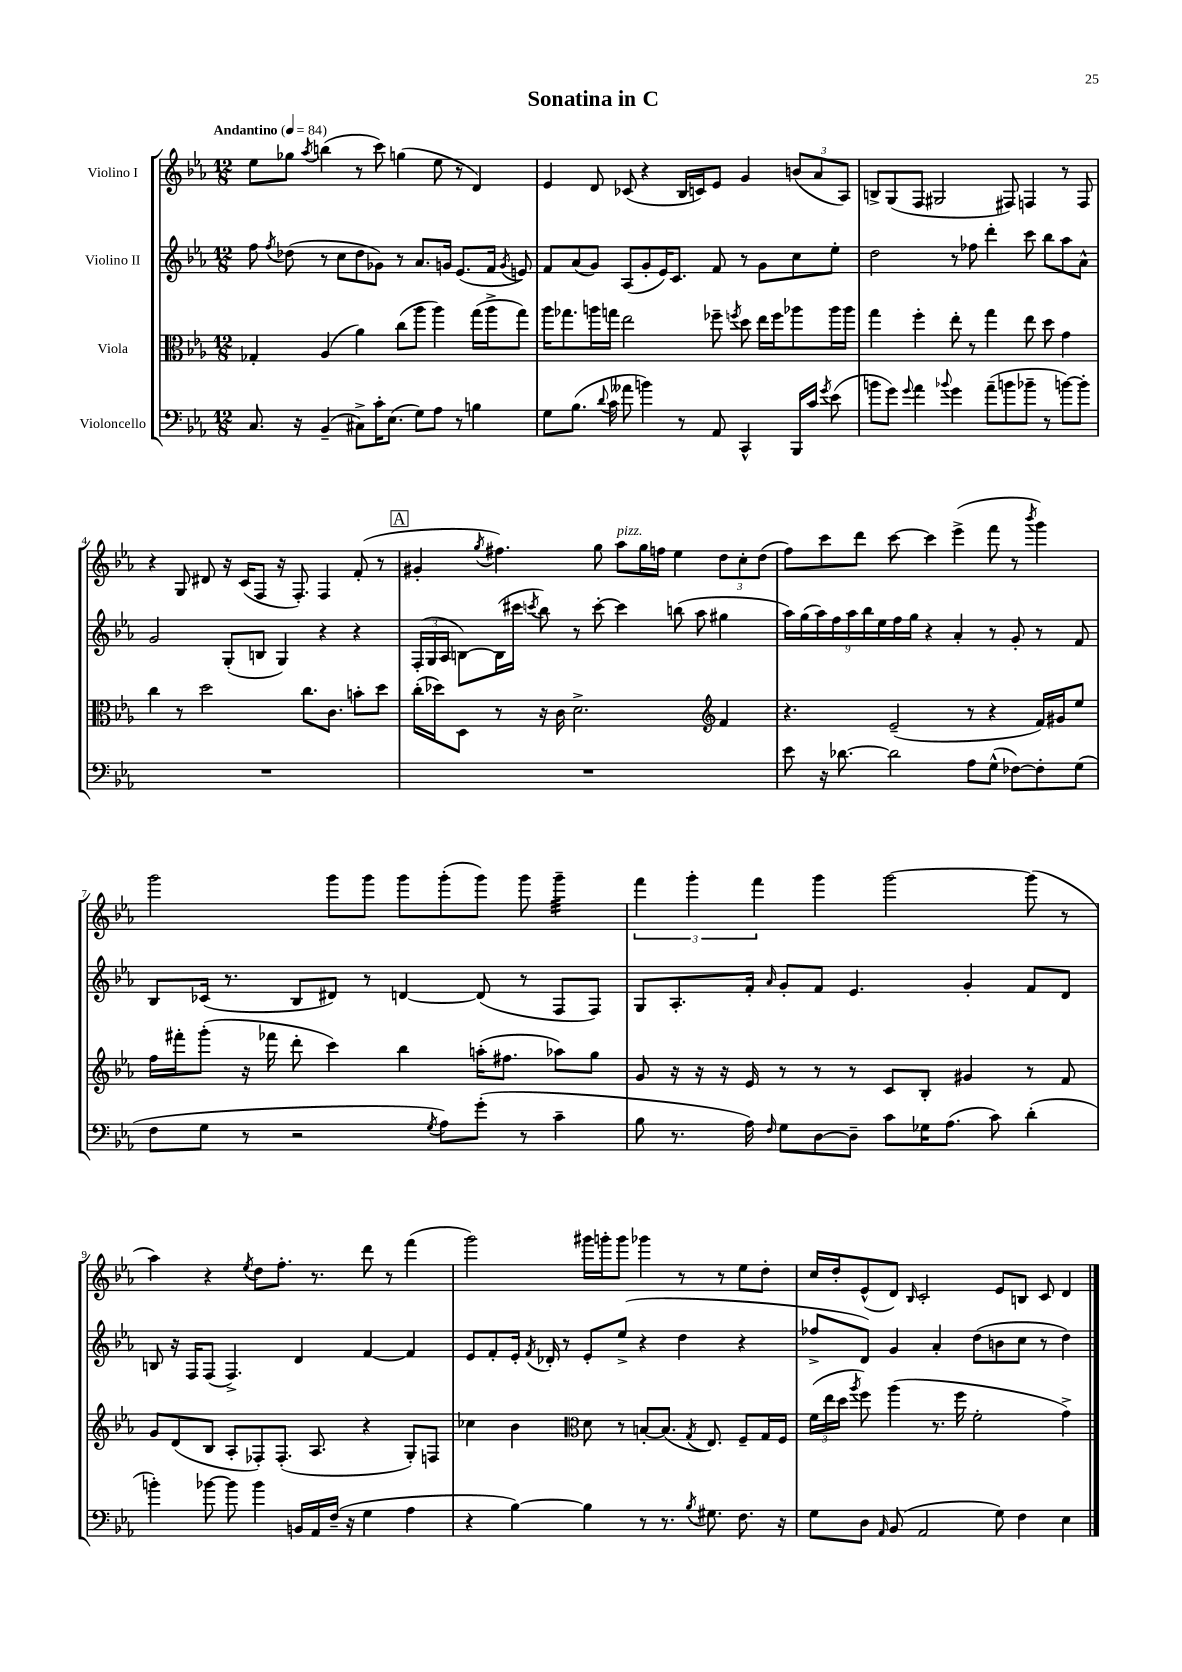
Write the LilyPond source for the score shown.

\header { title = "Sonatina in C" }
<<
\new StaffGroup <<
\new Staff = "s0" \with { instrumentName = "Violino I" } {
    \clef treble \key ees \major \numericTimeSignature \time 12/8 \tempo "Andantino" 4 = 84
    \autoBeamOff ees''8[ ges''8] \acciaccatura { aes''8 } b''4( r8 c'''8) g''4( ees''8 r8 d'4) |
    ees'4 d'8 ces'8( r4 bes16[ c'16) ees'8] g'4 \tuplet 3/2 { b'8[( aes'8 aes8]) } |
    b8[-> g8( f8] gis2 fis8) f4 r8 f8 |
    r4 g8 dis'8 r16 c'16[( f8] r16 f8.-.) f4 f'8-.( r8 |
    \mark \markup { \box "A" } gis'4-. \acciaccatura { g''8 } fis''4.) g''8 aes''8[^\markup { \italic "pizz." } g''16 f''16] ees''4 \tuplet 3/2 { d''8[ c''8-. d''8]( } |
    f''8[) c'''8 d'''8] c'''8~ c'''4 ees'''4->( f'''8 r8 \acciaccatura { bes'''8 } g'''4) |
    g'''2 g'''8[ g'''8] g'''8[ g'''8-.( g'''8]) g'''8 g'''4:32-- |
    \tuplet 3/2 { f'''4 g'''4-. f'''4 } g'''4 g'''2~ g'''8( r8 |
    aes''4) r4 \acciaccatura { ees''8 } d''8[ f''8.]-. r8. d'''8 r8 f'''4( |
    g'''2) gis'''16[ g'''16-. g'''8] ges'''4 r8 r8 ees''8[ d''8]-. |
    c''16[ d''16-. ees'8-^( d'8]) \grace { bes16 } c'2-. ees'8[ b8] c'8 d'4 \bar "|." |
}
\new Staff = "s1" \with { instrumentName = "Violino II" } {
    \clef treble \key ees \major \numericTimeSignature \time 12/8
    \autoBeamOff f''8 \acciaccatura { f''8 } des''8( r8 c''8[ des''8 ges'8]) r8 aes'8.[ g'16] ees'8.[( f'16] \acciaccatura { g'8 } e'8) |
    f'8[ aes'8( g'8]) aes8[( g'8-. ees'16) c'8.] f'8 r8 g'8[ c''8 ees''8]-. |
    d''2 r8 fes''8 d'''4-. c'''8 bes''8[ aes''8 aes'8]-^ |
    g'2 g8[-.( b8] g4) r4 r4 |
    \mark \markup { \box "A" } \tuplet 3/2 { f16[-.( g16 aes16] } b8[~) b16( cis'''16] \acciaccatura { c'''8 } bes''8) r8 c'''8~-. c'''4 b''8( aes''8 gis''4 |
    \tuplet 9/8 { aes''16[) g''16( aes''16) f''16 aes''16 bes''16 ees''16 f''16 g''16] } r4 aes'4-. r8 g'8-. r8 f'8 |
    bes8[ ces'16]( r8. bes8[ dis'8]) r8 d'4~ d'8( r8 f8[ f8]) |
    g8[ aes8.-. f'16]-. \grace { aes'16 } g'8[-. f'8] ees'4. g'4-. f'8[ d'8] |
    b8 r16 f16[ f8]( f4.->) d'4 f'4~ f'4 |
    ees'8[ f'8-. ees'16]-. \acciaccatura { f'8 } des'16-. r8 ees'8[-. ees''8]->( r4 d''4 r4 |
    fes''8[-> d'8]) g'4 aes'4-. d''8[( b'8 c''8] r8 d''4) \bar "|." |
}
\new Staff = "s2" \with { instrumentName = "Viola" } {
    \clef alto \key ees \major \numericTimeSignature \time 12/8
    \autoBeamOff ges4-. aes4( aes'4) c''8[( aes''8] aes''4) g''16[( aes''16-> g''8]) |
    aes''16[ ges''8. a''16 g''16] ees''2 fes''8-- \acciaccatura { f''8 } d''8 ees''16[ f''16 aes''8 aes''16 aes''16] |
    g''4 f''4-. ees''8-. r8 g''4 ees''8 d''8 g'4 |
    c''4 r8 d''2 c''8.[ c'8.] b'8[-. d''8] |
    \mark \markup { \box "A" } c''16[-.( des''16) d8] r8 r16 c'16 d'2.-> \clef treble f'4 |
    r4. ees'2--( r8 r4 f'16[) gis'16 ees''8] |
    f''16[ fis'''16-. g'''8]-.( r16 fes'''16 d'''8-. c'''4) bes''4 a''16[-.( fis''8.] aes''8[) g''8] |
    g'8 r16 r16 r16 ees'16 r8 r8 r8 c'8[ bes8]-. gis'4 r8 f'8 |
    g'8[ d'8( bes8] aes8[-. fes8-.) fes8.]-.( aes8. r4 g8[-.) f8] |
    ces''4 bes'4 \clef alto d'8 r8 b8[~-. b8.]( \acciaccatura { g8 } ees8.) f8[-- g16 f16] |
    \tuplet 3/2 { f'16[( ees''16 d''16] } \acciaccatura { aes''8 } f''8) aes''4( r8. f''16 f'2-. g'4->) \bar "|." |
}
\new Staff = "s3" \with { instrumentName = "Violoncello" } {
    \clef bass \key ees \major \numericTimeSignature \time 12/8
    \autoBeamOff c8. r16 bes,4--( cis8[->) c'16-. ees8.]( g8[) aes8] r8 b4 |
    g8[ bes8.]( \appoggiatura { d'8 } c'16 aeses'8 b'4) r8 aes,8 c,4-^ bes,,16[ c'16] \acciaccatura { g'8 } ees'8( |
    b'8[ g'8]) \appoggiatura { g'8 } aes'4 \appoggiatura { bes'8 } g'4 aes'8[--( b'8 bes'8]-- r8 b'8[~) b'8]-. |
    R1. |
    \mark \markup { \box "A" } R1. |
    ees'8 r16 des'8.~ des'2 aes8[ g8]-^( fes8[~) fes8-. g8]( |
    f8[ g8] r8 r2 \acciaccatura { g8 } aes8[) g'8]-.( r8 c'4-- |
    bes8 r8. aes16) \grace { f16 } g8[ d8~ d8]-- c'8[ ges16 aes8.]( c'8) d'4-.( |
    b'4-.) bes'8~ bes'8 bes'4 b,16[ aes,16 f16]--( r16 g4 aes4 |
    r4 bes4~) bes4 r8 r8. \acciaccatura { bes8 } gis8. f8. r16 |
    g8[ d8] \grace { aes,16 } bes,8( aes,2 g8) f4 ees4 \bar "|." |
}
>>
>>
